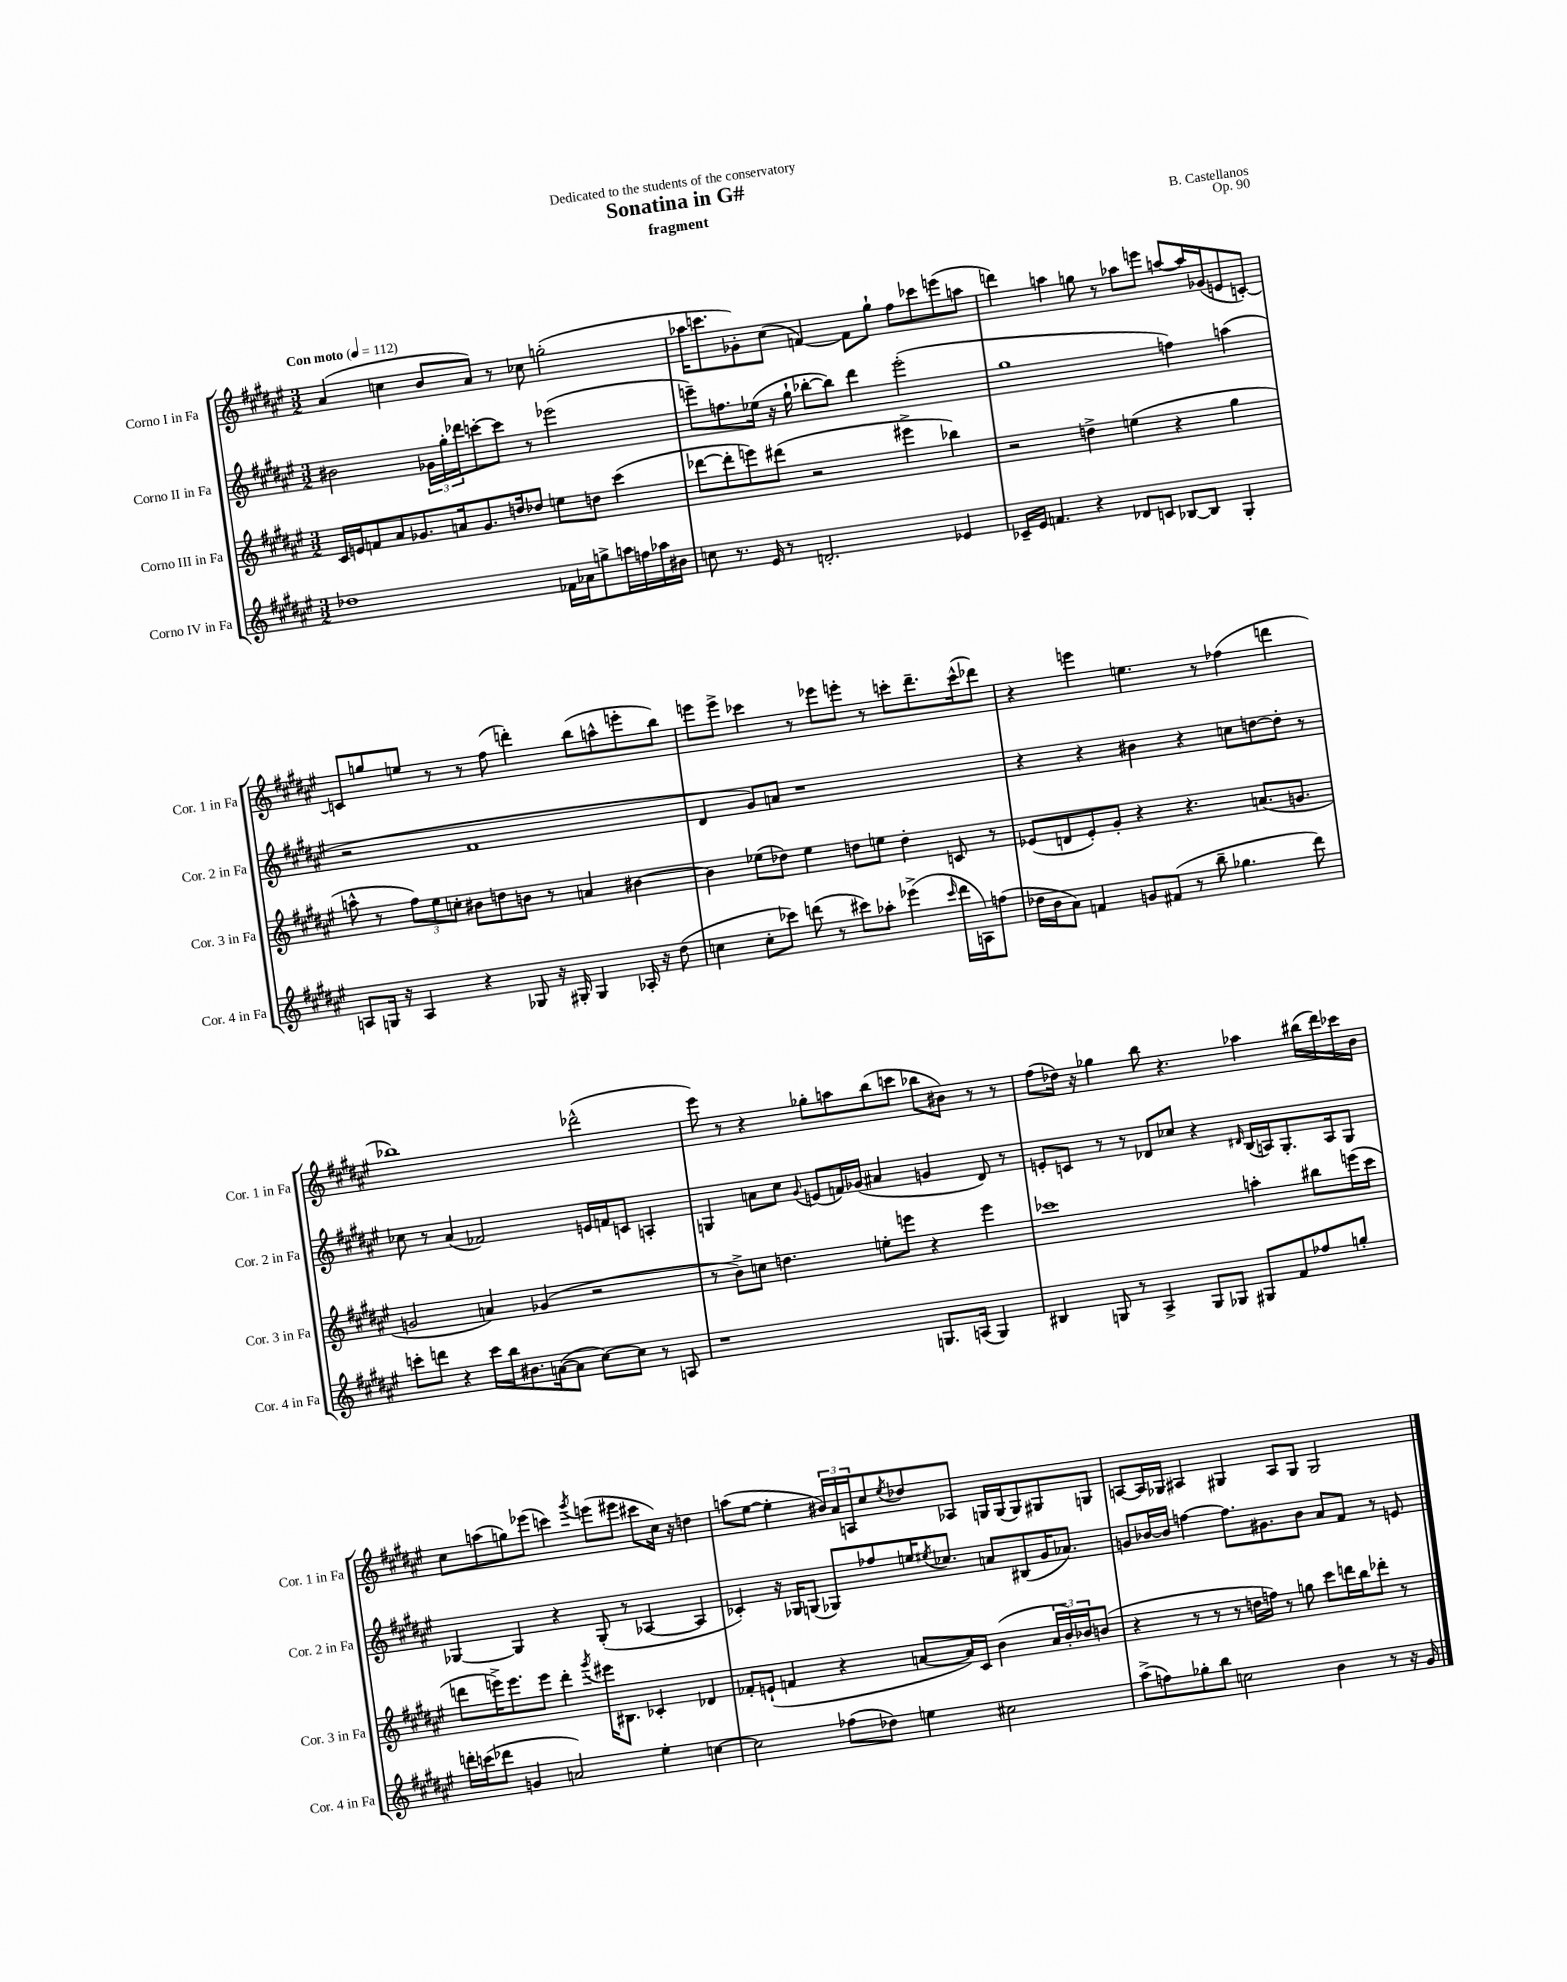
\header { title = "Sonatina in G#" composer = "B. Castellanos" subtitle = "fragment" dedication = "Dedicated to the students of the conservatory" opus = "Op. 90" }
<<
\new StaffGroup <<
\new Staff = "s0" \with { instrumentName = "Corno I in Fa" shortInstrumentName = "Cor. 1 in Fa" } {
    \clef treble \key fis \major \numericTimeSignature \time 3/2 \tempo "Con moto" 4 = 112
    ais'4( c''4 b'8 ais'8) r8 ces''8 g''2-.( |
    aes''16 c'''8. ges'8-.) cis''8( f'4~) f'8 gis''8-! fis''8 ces'''8 e'''8( a''8 |
    d'''4) a''4 g''8 r8 aes''8 e'''8 a''8~ a''16 ges'16( e'8 c'8~-.) |
    c'8 g''8 e''8 r8 r8 fis''8( d'''4-.) b''8( a''8-^ e'''8-. b''8) |
    e'''8 e'''8-> ces'''4 r8 ees'''8 e'''8-. r8 c'''8-. dis'''8.-- c'''16-^( des'''8) |
    r4 e'''4 e''4. r8 fes''4( d'''4 |
    bes''1) des'''2-^( |
    eis'''8) r8 r4 ges''8-. a''8 b''8( c'''8 bes''8 bis'8) r8 r8 |
    fis''8( des''16) r16 ges''4 b''8 r4. aes''4 bis''16( dis'''16) ces'''16 b'16 |
    cis''8 a''8( g''8) ees'''8( c'''4) \acciaccatura { gis'''8 } e'''8( eis'''8 cis'''8 cis''16) r16 d''4 |
    a''8( eis''8~ eis''4-. \tuplet 3/2 { bis'16) ais'16 a16 } cis''8 \acciaccatura { eis''8 } des''8 aes8 g16 g16( g8) gis8 g8 |
    a8~ a16 ges16 ais4 gis4 ais8 gis8 gis2 \bar "|." |
}
\new Staff = "s1" \with { instrumentName = "Corno II in Fa" shortInstrumentName = "Cor. 2 in Fa" } {
    \clef treble \key fis \major \numericTimeSignature \time 3/2
    bis'2 \tuplet 3/2 { ges'16 gis''16-. des'''16 } c'''8~-. c'''8 r8 ees'''2( |
    e'''8--) f''8. ees''16( r16 gis''16-! bes''8~-. bes''8) dis'''4 e'''2-.( |
    gis''1 f''4) a''4( |
    r2 fis'1 |
    dis'4 gis'8) a'8 r1 |
    r4 r4 bis'4 r4 c''8 d''8~ d''8-. r8 |
    ces''8 r8 ais'4( fes'2) e'16 f'16 c'8 a4-. |
    g4 a'8 cis''8 \appoggiatura { gis'8 } e'8( f'16) ges'16( ais'4 g'4 dis'8) r8 |
    e'8-. c'8 r8 r8 des'8 ces''8 r4 \grace { dis'16 } b16( a16) gis8.-. a16 gis8 |
    ges4~ ges4 r4 ges8-.( r8 aes4~ aes4 |
    ces'4-.) r16 ges16 g8( ges8) fes''8 e''16 \acciaccatura { eis''8 } ces''8. a'8 bis8( gis'16 aes'8.) |
    g'8 bes'16~ bes'16 f''4~ f''8. gis'8. bes'8 ais'8 fis'8 r8 e'8 \bar "|." |
}
\new Staff = "s2" \with { instrumentName = "Corno III in Fa" shortInstrumentName = "Cor. 3 in Fa" } {
    \clef treble \key fis \major \numericTimeSignature \time 3/2
    cis'16 e'16 f'8 ais'8 ges'8. a'16 ges'8. d''16 des''8 e''8 d''8 cis'''4( |
    des'''8~ des'''8-. e'''8) dis'''8( r2 eis'''4-> bes''4) |
    r2 d''4-> e''4( r4 gis''4 |
    a''8-^ r8 \tuplet 3/2 { fis''8) eis''8 c''8-. } bis'8 d''8 b'8 r8 a'4 bis'4~ |
    bis'4 ees''8( des''8) ees''4 d''8 e''8 d''4-. c'8 r8 |
    ees'8( d'8 ees'8-.) gis'8-. r4 r4. a'8.( g'8. |
    g'2 a'4) ges'4( r2 |
    r8 b'8->) c''8 d''4. e''8-. e'''8 r4 e'''4 |
    ces'''1 a''4-. bis''8 e'''16( ces'''16 |
    d'''8 e'''16->) e'''8. e'''8 d'''4-. \acciaccatura { gis'''8 } eis'''16 bis8. ces'4-. des'4 |
    fes'8-. e'8-!( f'4 r4 a'8~ a'16) cis'16 b'4( \tuplet 3/2 { a'16 b'16-.) bes'16 } b'8( |
    r4 r8 r8 r8 d''16 f''16) r8 g''8 cis'''8 d'''16 b''16 des'''8-. r8 \bar "|." |
}
\new Staff = "s3" \with { instrumentName = "Corno IV in Fa" shortInstrumentName = "Cor. 4 in Fa" } {
    \clef treble \key fis \major \numericTimeSignature \time 3/2
    des''1 fes'16 aes'16 g''8-> a''16 f''16 aes''16 bis'16 |
    c''8 r8. eis'16 r8 d'2.-. ees'4 |
    ces'16-- eis'16 f'4. r4 des'8 c'8 bes8~ bes8 gis4-. |
    a8 g16 r16 a4 r4 ges8 r16 gis16-. gis4 aes16-. r16 dis''8( |
    c''4 c''8-. ces'''8) d'''8( r8 cis'''8) aes''8-. ees'''4->( \grace { cis'''16 } d'''16 a16) f''8( |
    des''16 b'16 ais'8) f'4 g'8 fis'8( r8 b''8-- ges''4. dis'''8) |
    c'''8-. d'''8 r4 c'''16 b''16 bis'8. a'16~( a'8 cis''8~) cis''8 r8 a8 |
    r1 g8. a16( g4) |
    bis4 g8 r8 ais4-> g8 ges8 gis8 fis'8 fes''8 g''8-. |
    d'''16-. c'''16( des'''8 g'4 a'2) eis''4-. c''4~ |
    c''2 fes''8( des''8) e''4 cis''2 |
    ais''8->( f''8) ges''8-. b''8 c''2 b'4 r8 r16 gis'16 \bar "|." |
}
>>
>>
\layout { \context { \Score \remove "Bar_number_engraver" } }
